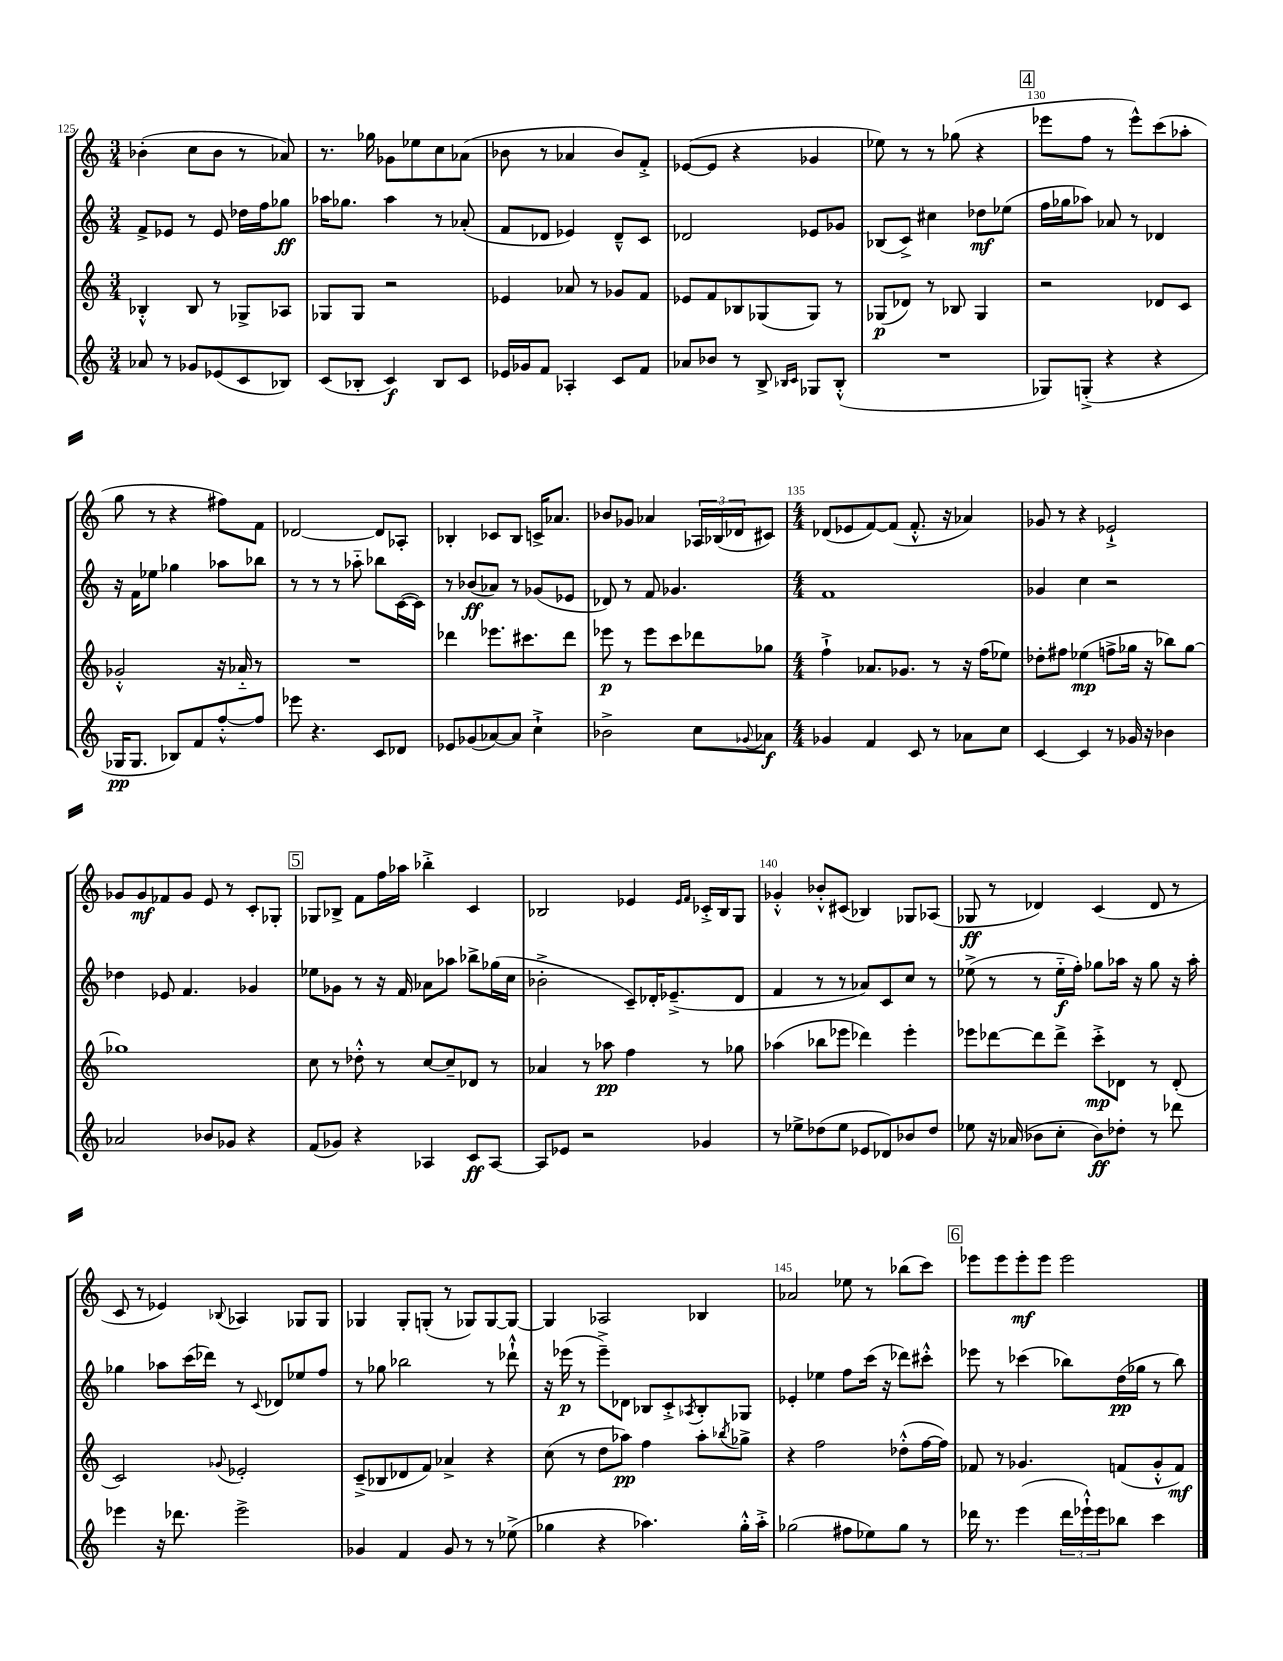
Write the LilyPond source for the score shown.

<<
\new StaffGroup <<
\new Staff = "s0" {
    \clef treble \key c \major \numericTimeSignature \time 3/4
    bes'4-.( c''8 bes'8 r8 aes'8) |
    r8. ges''16 ges'8 ees''8 c''8 aes'8( |
    bes'8 r8 aes'4 bes'8) f'8-.-> |
    ees'8~( ees'8 r4 ges'4 |
    ees''8) r8 r8 ges''8( r4 |
    \mark \markup { \box "4" } ees'''8 f''8 r8 ees'''8-^) c'''8( aes''8-. |
    g''8 r8 r4 fis''8) f'8 |
    des'2~ des'8 aes8-. |
    bes4-. ces'8 bes8 c'16-> aes'8. |
    bes'8 ges'8 aes'4 \tuplet 3/2 { aes16 bes16( des'16 } cis'8) |
    \numericTimeSignature \time 4/4 des'8( ees'8 f'8~) f'8( f'8.-.-^ r16 aes'4) |
    ges'8 r8 r4 ees'2-!-> |
    ges'8 ges'8\mf fes'8 ges'8 e'8 r8 c'8-. ges8-. |
    \mark \markup { \box "5" } ges8 bes8-> f'8 f''16 aes''16 bes''4-.-> c'4 |
    bes2 ees'4 \grace { ees'16 f'16 } ces'16-.-> bes16 g8 |
    ges'4-.-^ bes'8-.-^ cis'8( bes4) ges8 aes8( |
    ges8\ff r8 des'4) c'4( des'8 r8 |
    c'8 r8 ees'4) \appoggiatura { bes8 } aes4 ges8 ges8 |
    ges4 ges8-. g8-.( r8 ges8) ges8~ ges8~ |
    ges4 aes2 bes4 |
    aes'2 ees''8 r8 bes''8( c'''8) |
    \mark \markup { \box "6" } ees'''8 ees'''8 ees'''8-.\mf ees'''8 ees'''2 \bar "|." |
}
\new Staff = "s1" {
    \clef treble \key c \major \numericTimeSignature \time 3/4
    f'8-> ees'8 r8 ees'8 des''16 f''16 ges''8\ff |
    aes''16 ges''8. aes''4 r8 aes'8-.( |
    f'8 des'8 ees'4) des'8---^ c'8 |
    des'2 ees'8 ges'8 |
    bes8( c'8->) cis''4 des''8\mf ees''8( |
    \mark \markup { \box "4" } f''16 ges''16 aes''8) aes'8 r8 des'4 |
    r16 f'16 ees''8 ges''4 aes''8 bes''8 |
    r8 r8 r8 aes''8-_ bes''8 c'16~( c'16) |
    r8 bes'8\ff( aes'8) r8 ges'8( ees'8 |
    des'8) r8 f'8 ges'4. |
    \numericTimeSignature \time 4/4 f'1 |
    ges'4 c''4 r2 |
    des''4 ees'8 f'4. ges'4 |
    \mark \markup { \box "5" } ees''8 ges'8 r8 r16 f'16 aes'8 aes''8 bes''8-> ges''16( c''16 |
    bes'2-.-> c'8--) des'16-. ees'8.--->( des'8 |
    f'4 r8 r8 aes'8) c'8 c''8 r8 |
    ees''8->( r8 r8 ees''16-_\f f''16-.) ges''8 aes''16 r16 ges''8 r16 aes''16-. |
    ges''4 aes''8 c'''16( des'''16) r8 \appoggiatura { c'8 } des'8 ees''8 f''8 |
    r8 ges''8 bes''2 r8 des'''8-!-^ |
    r16 ees'''16\p( r8 ees'''8--->) des'8 bes8 c'8-.-> \acciaccatura { aes8 } bes8-. ges8 |
    ees'4-. ees''4 f''8 c'''16( r16 des'''8) cis'''8-.-^ |
    \mark \markup { \box "6" } ees'''8 r8 ces'''4( bes''8) d''16\pp( ges''16 r8 bes''8) \bar "|." |
}
\new Staff = "s2" {
    \clef treble \key c \major \numericTimeSignature \time 3/4
    bes4-.-^ bes8 r8 ges8-> aes8 |
    ges8 ges8 r2 |
    ees'4 aes'8 r8 ges'8 f'8 |
    ees'8 f'8 bes8 ges8( ges8) r8 |
    ges8\p( des'8) r8 bes8 ges4 |
    \mark \markup { \box "4" } r2 des'8 c'8 |
    ges'2-.-^ r16 aes'16-_ r8 |
    R2. |
    des'''4 ees'''8. cis'''8. des'''8 |
    ees'''8\p r8 ees'''8 c'''8 des'''8 ges''8 |
    \numericTimeSignature \time 4/4 f''4-!-> aes'8. ges'8. r8 r16 f''16( ees''8) |
    des''8-. fis''8 ees''4\mp( f''8-> ges''16 r16 bes''8) ges''8~ |
    ges''1 |
    \mark \markup { \box "5" } c''8 r8 des''8-.-^ r8 c''8~ c''8-- des'8 r8 |
    aes'4 r8 aes''8\pp f''4 r8 ges''8 |
    aes''4( bes''8 ees'''8 des'''4) ees'''4-. |
    ees'''8 des'''8~ des'''8 des'''8-> c'''8-.->\mp des'8 r8 des'8-.( |
    c'2) \appoggiatura { ges'8 } ees'2-. |
    c'8--->( bes8 des'8 f'8) aes'4-> r4 |
    c''8( r8 d''8 aes''8\pp) f''4 aes''8-. \acciaccatura { bes''8 } ges''8-> |
    r4 f''2 des''8-.-^( f''16~ f''16) |
    \mark \markup { \box "6" } fes'8 r8 ges'4. f'8( ges'8-.-^ f'8\mf) \bar "|." |
}
\new Staff = "s3" {
    \clef treble \key c \major \numericTimeSignature \time 3/4
    aes'8 r8 ges'8 ees'8( c'8 bes8) |
    c'8( bes8-. c'4\f) bes8 c'8 |
    ees'16 ges'16 f'8 aes4-. c'8 f'8 |
    aes'8 bes'8 r8 b8-> \grace { bes16 c'16 } ges8 bes8-.-^( |
    R2. |
    \mark \markup { \box "4" } ges8) g8-.->( r4 r4 |
    ges16\pp ges8. bes8) f'8 f''8~-.-^ f''8 |
    ees'''8 r4. c'8 des'8 |
    ees'8 ges'8( aes'8~) aes'8 c''4-!-> |
    bes'2-> c''8 \appoggiatura { ges'8 } aes'8\f |
    \numericTimeSignature \time 4/4 ges'4 f'4 c'8 r8 aes'8 c''8 |
    c'4~ c'4 r8 ges'16 r16 bes'4 |
    aes'2 bes'8 ges'8 r4 |
    \mark \markup { \box "5" } f'8( ges'8) r4 aes4 c'8\ff aes8~ |
    aes8 ees'8 r2 ges'4 |
    r8 ees''8-> des''8( ees''8 ees'8 des'8) bes'8 des''8 |
    ees''8 r16 aes'16( bes'8 c''8-. bes'8\ff) des''8-. r8 des'''8 |
    ees'''4 r16 des'''8. ees'''2-> |
    ges'4 f'4 ges'8 r8 r8 ees''8->( |
    ges''4 r4 aes''4.) ges''16-.-^ aes''16-.-> |
    ges''2( fis''8 ees''8) ges''8 r8 |
    \mark \markup { \box "6" } des'''16 r8. e'''4( \tuplet 3/2 { des'''16 ees'''16-!-^) ees'''16 } bes''8 c'''4 \bar "|." |
}
>>
>>
\layout { \context { \Score currentBarNumber = #125 \override BarNumber.break-visibility = ##(#f #t #t) barNumberVisibility = #(every-nth-bar-number-visible 5) } }
